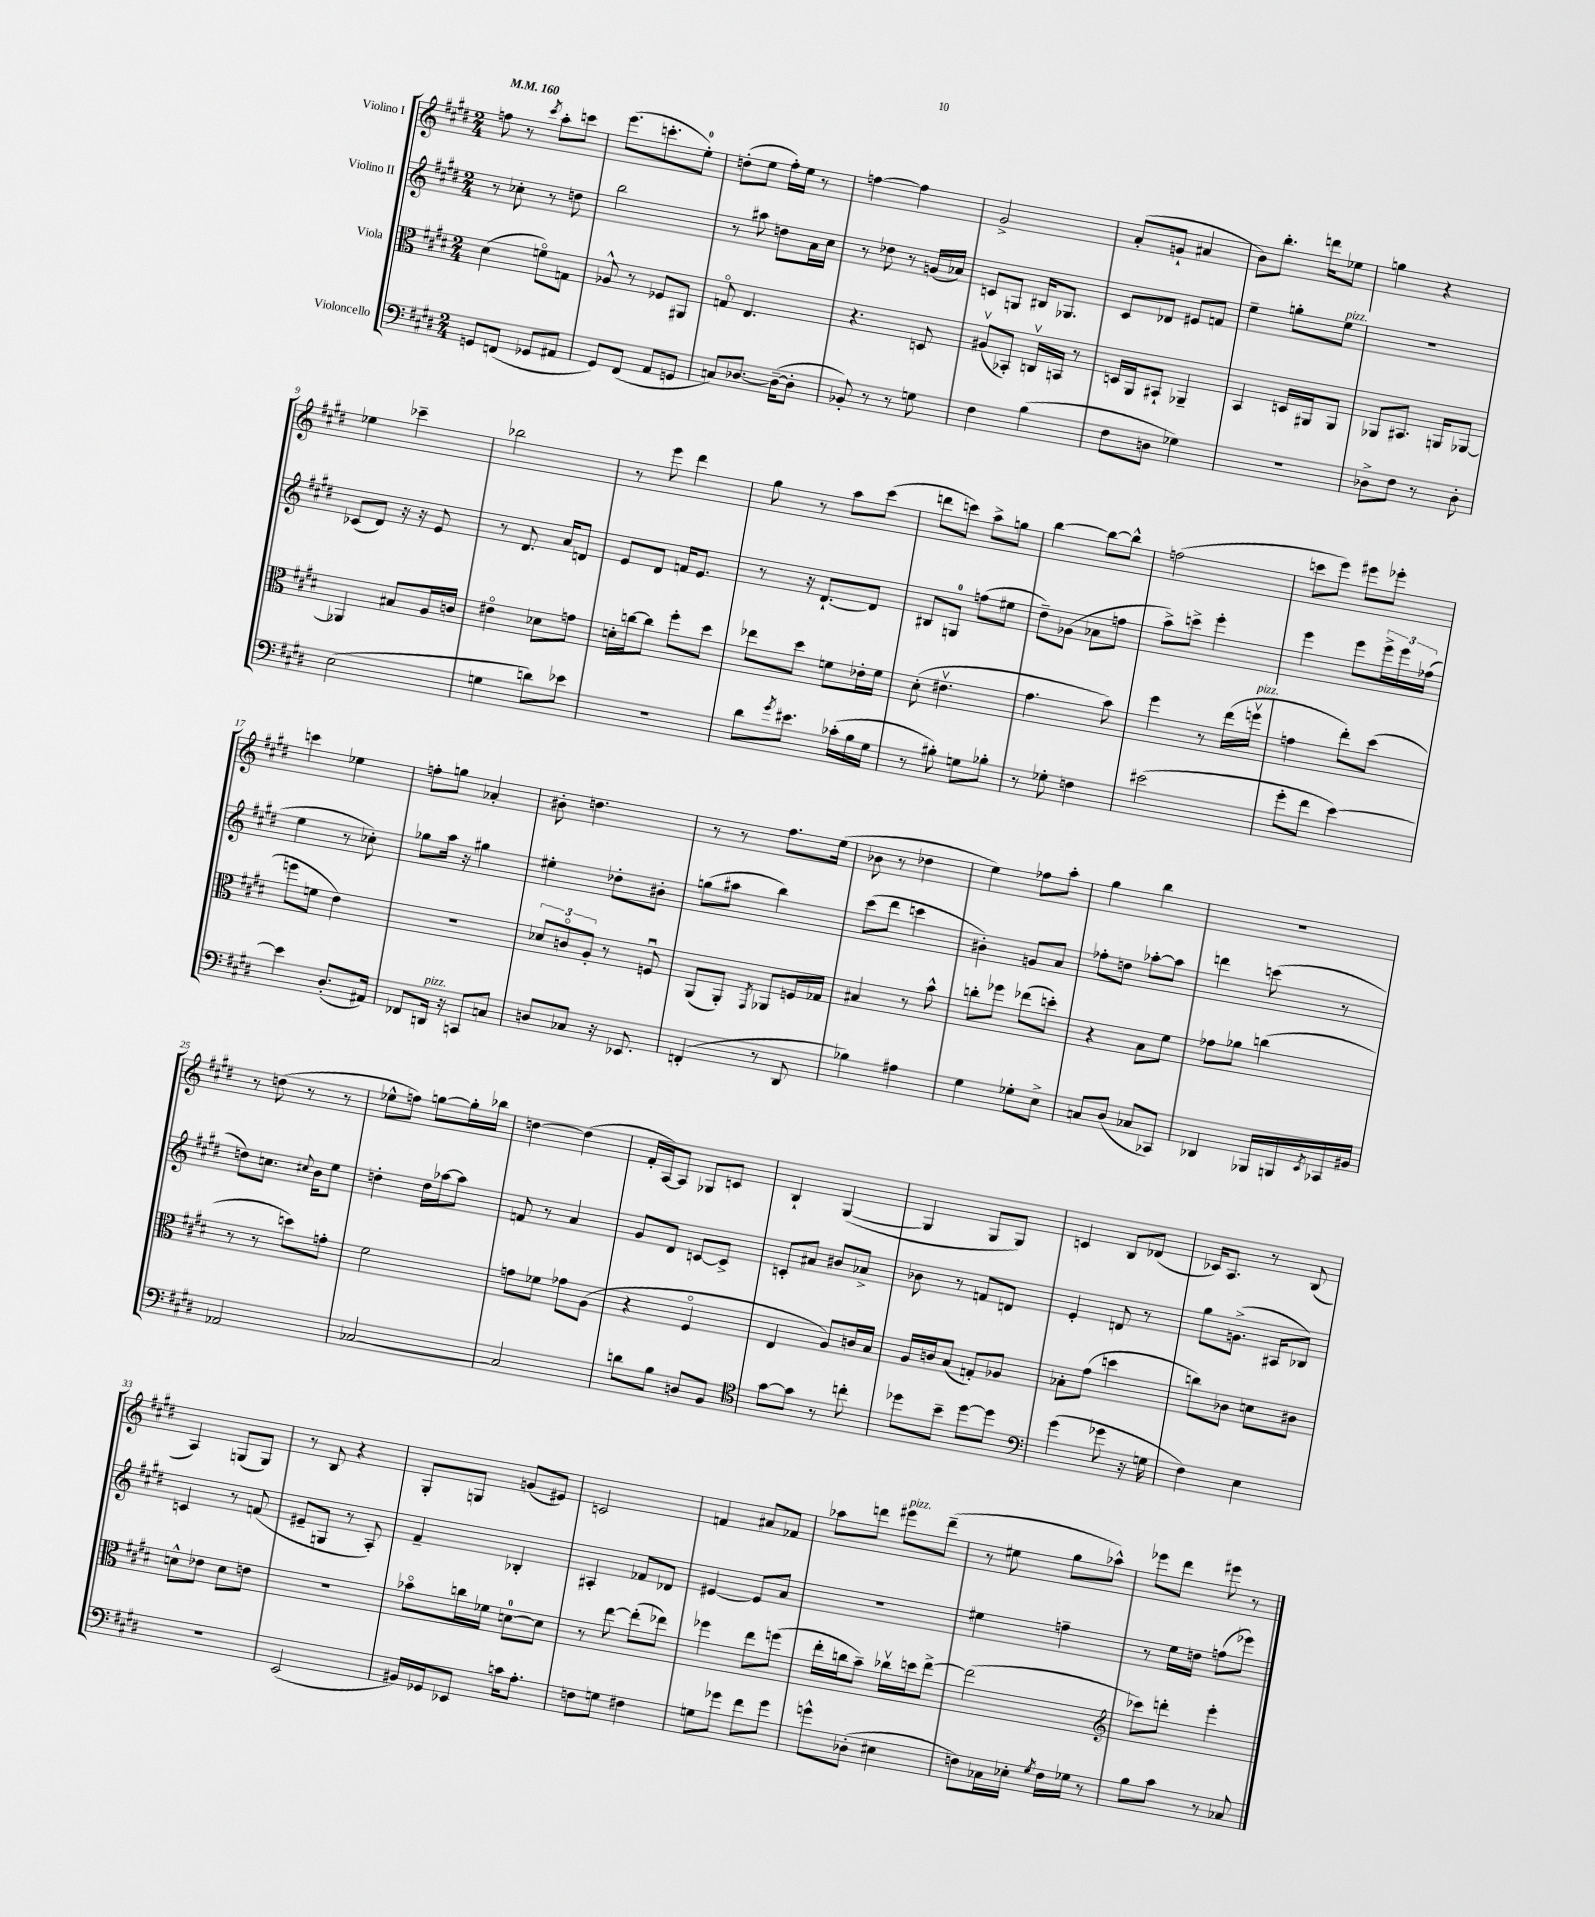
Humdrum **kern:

**kern	**kern	**kern	**kern
*part4	*part3	*part2	*part1
*staff4	*staff3	*staff2	*staff1
*I"Violoncello	*I"Viola	*I"Violino II	*I"Violino I
*clefF4	*clefC3	*clefG2	*clefG2
*k[f#c#g#d#]	*k[f#c#g#d#]	*k[f#c#g#d#]	*k[f#c#g#d#]
*M2/4	*M2/4	*M2/4	*M2/4
*MM160	*MM160	*MM160	*MM160
=1	=1	=1	=1
8GGn/L	(4d#\	8r	8ffn\
(8FFn/J	.	8cc-X'\	8r
.	.	.	8qccc#/
8GG-X/L	8fn\L)	8r	8aa'\L
8AA#X/J	8Gn\J	8ddn\	8cccn\J
=2	=2	=2	=2
8GG#/L)	8A-X^^/	2bb\	(8.eee\L
(8FF#/J	8r	.	.
.	.	.	8.cccn'\
8AA/L	8F-X/L	.	.
8GGn/J	8AA#X/J	.	8ee'\J)
=3	=3	=3	=3
8Cn/L)	8Gn/	8r	(8ddn'\L
[8.D-X/J	4.E/	8aa#X\	8ee\J
.	.	8ddn\L	16ff#'\LL)
(16D-~\KL_	.	.	16ee\JJ
8D-'\J]	.	16a\L	8r
.	.	16cc#\JJ	.
=4	=4	=4	=4
8BB-X'/)	4.r	8r	[4ffn\
8r	.	8dd-X\	.
8r	.	8r	4ff\]
8Gn\	8Dn/	(16gn/LL	.
.	.	16a-X/JJ)	.
=5	=5	=5	=5
4F#\	(8A#Xv/L	8cn/L	2g#^/
.	8BB-X'/J)	8Gn/J	.
(4B\	16Cnv/LL	16B#X/KL	.
.	16BBn/JJ	8.G-X/J	.
.	8r	.	.
=6	=6	=6	=6
8F#\L	16Dn/LL	8c#/L	(8a'/L
.	16AA/J	.	.
8Dn\J	8BB#X`/J	8d-X/J	8gn`/J
4G-X\)	4AA-X~/	8e#X/L	4a#X/
.	.	8fn/J	.
=7	=7	=7	=7
2r	4BB/	4ee~\	8b\L)
.	.	.	8.bb'\J
.	16Dn/LL	8ggn'\L	.
.	16AA#X/J	.	16dddn\KL
!	!	!LO:TX:a:i:t=pizz.	!
.	8AA#/J	8ee\J	8ee-X\J
=8	=8	=8	=8
8D-X^\L	8AA-X/L	2r	4ggn\
8F#\J	8.BB#X/J	.	.
8r	.	.	4r
.	16AAn/KL	.	.
8D-'\	[8AA-X/J	.	.
!!LO:LB:g=z
=9	=9	=9	=9
(2E\	4AA-X/]	(8c-X/L	4ee-X\
.	.	8d#/J)	.
.	8B#X/L	16r	4ccc-X~\
.	.	16r	.
.	16A/L	8e/	.
.	16cn/JJ	.	.
=10	=10	=10	=10
4Gn\	4e#X\	8r	2bb-X\
.	.	8.d#/	.
8dn\L)	8d-X\L	.	.
.	.	16a/KL	.
8e-X\J	8gn\J	8dn/J	.
=11	=11	=11	=11
2r	16dn'\LL	8e/L	8r
.	[16ccn\J	.	.
.	8cc\J]	8d#/J	8eee\
.	8ff#'\L	16fn/KL	4ddd#\
.	.	8.e/J	.
.	8dd#\J	.	.
=12	=12	=12	=12
8d#\L	8ee-X\L	8r	8gg#\
8qg#/	.	.	.
8.e#X\J	8dd#\J	16r	8r
.	.	[8.d#`/L	.
.	8fn\L	.	8aa\L
(16c-X'\LL	.	.	.
16B\	16e-X'\L	8d#/J]	(8ccc#\J
16G#\JJ	16f\JJ	.	.
=13	=13	=13	=13
8r	(8d#'\	8B#X/L	8dddn\L
8B#X'\)	4.e#Xv\	8Gn/J	8cccn\J)
8Gn\L	.	(8ffn\L	8aa^\L
8B-X'\J	.	8ee#X\J	8ggn\J
=14	=14	=14	=14
8r	4.g#\	8dd#~\L)	[4bb\
8G-X'\	.	(8g-X\J	.
4Fn\	.	8a-X\L	8bb\L_
.	8b\)	8ffn\J	8bb^^\J]
=15	=15	=15	=15
(2e#X\	4ff#\	8aa^\L)	(2ffn\
.	.	8cccn^\J	.
.	8r	4eee'\	.
.	(16ee\LL	.	.
!	!LO:TX:a:i:t=pizz.	!	!
.	16ffnv\JJ	.	.
=16	=16	=16	=16
8g#'\L	4gn\	4eee\	8cccn\L
8f#\J	.	.	8eee\J)
[4e\)	8ee'\L)	8eee\L	8eee#X\L
.	(8dd#\J	24eee^\L	8eee-X'\J
.	.	24eee\	.
.	.	(24ff-X\JJ	.
!!LO:LB:g=z
=17	=17	=17	=17
4e\]	8ffn\L	4ee\	4cccn\
.	8fn\J	.	.
(8.D#'/L	4e\)	8r	4ee-X\
.	.	8cc-X'\)	.
16AA#X/Jk)	.	.	.
=18	=18	=18	=18
8FF-X/L	2r	8gg-X\L	8ffn'\L
!LO:TX:a:i:t=pizz.	!	!	!
16DDn/Jk	.	16aa\Jk	8ggn\J
16r	.	16r	.
8CCn/L	.	4gg#X\	4a-X'/
8Cn/J	.	.	.
=19	=19	=19	=19
8Dn/L	12d-X/L	4ee#X'\	8b#X'\
.	12cn/	.	.
8C-X/J	.	.	4.ddn\
.	12A'/J	.	.
16r	8r	8dd-X'\L	.
8.EE-X/	.	.	.
.	8Fnu/	8b#X'\J	.
=20	=20	=20	=20
(4FFn'/	(8AA/L	(8ggn\L	8r
.	8AA'/J)	8aa#X\J	8r
.	8qGG#/	.	.
8r	8AA-X/L	4bb\)	8.ff#\L
8DD#/	16Fn/L	.	.
.	16G-X/JJ	.	(16ee\Jk
=21	=21	=21	=21
4B-X\)	4B#X/	(8ccc#\L	8b-X\
.	.	8ddd#\J	8r
4A#X\	8r	4cccn\	4dd-X\
.	8b^^\	.	.
=22	=22	=22	=22
4G#\	8ccn'\L	4b#X'\)	4ee\)
.	8ff-X\J	.	.
8G-X'\L	(8ee-X\L	8gn/L	8ff-X\L
8E^\J	8ddn'\J)	8a/J	8aa'\J
=23	=23	=23	=23
8Cn/L	4r	8ff-X'\L	4gg#\
(8D#/J	.	8ddn\J	.
8C-X/L	8B\L	[8aa-X'\L	4bb\
8CC-X/J)	8f#\J	8aa-\J]	.
=24	=24	=24	=24
4DD-X/	8g-X\L	4dddn\	2r
.	8a-X\J	.	.
16BBB-X/LL	(4ccn\	(8cccn\	.
16BBBn/	.	.	.
8qEE/	.	.	.
16CC-X/	.	8r	.
16BB#X/JJ	.	.	.
!!LO:LB:g=z
=25	=25	=25	=25
2AA-X/	8r	8ddn\L)	8r
.	8r	8.ccn\J	(8ddn\
.	8ddn\L)	.	8r
.	.	8qqcc#X/	.
.	.	16b\KL	.
.	8gn'\J	8ee\J	8r
=26	=26	=26	=26
[2C-X/	2f#\	4ddn'\	8ee-X^^\L
.	.	.	8ffn\J)
.	.	16dd\LL	[8ggn\L
.	.	[16aa-X\J	.
.	.	8aa-\J]	16gg'\L]
.	.	.	16bb-X\JJ
=27	=27	=27	=27
2C-/]	8gn\L	8fn/	[4ddn\
.	8f-X\J	8r	.
.	8g-X\L	4a/	(4dd\]
.	(8A\J	.	.
=28	=28	=28	=28
8dn\L	4r	8g#/L	16f#'/LL
.	.	.	[16A/J)
8B\J	.	8d#/J	8A/J]
8Dn/L	4F#/	[8cn/L	8G-X/L
8BB/J	.	8c^/J]	8cn/J
=29	=29	=29	=29
*clefC4	*	*	*
[8g#\L	4E/	8cn'/L	4B`/
8g#\J]	.	8a#X/J	.
8r	8A/L)	8b#X/L	([4G#/
8ccn'\	16cn/L	8a-X^/J	.
.	16B/JJ	.	.
=30	=30	=30	=30
8dd-X\L	16A/LL	8b-X\	4G#/]
.	16cn/J	.	.
8b~\J	(8B/J	8r	.
[8dd-\L	8Gn'/L)	8fn/L	8G#/L
8dd-\J]	8A-X/J	8dn/J	8G#/J)
=31	=31	=31	=31
*clefF4	*	*	*
(4g#\	8B-X'\L	4e'/	4cn/
.	(8g#\J	.	.
8g-X\	4ddn\	8dn/	8B/L
16r	.	8r	(8d-X/J
16Gn\	.	.	.
=32	=32	=32	=32
4F#\)	8ccn\L)	8gg#\L	16c-X/KL)
.	.	.	8.A/J
.	8c-X\J	(8.gn^\J	.
4E\	8dn\L	.	8r
.	.	16A#X/KL	.
.	8c#X\J	8B-X/J)	(8B/
!!LO:LB:g=z
=33	=33	=33	=33
2r	8dn^^\L	4cn/	4A/)
.	8e-X\J	.	.
.	8d\L	8r	(8Gn/L
.	8en\J	(8fn/	8G/J)
=34	=34	=34	=34
(2EE/	2r	8e#X~/L	8r
.	.	8Gn/J	8B/
.	.	8r	4r
.	.	8A'/)	.
=35	=35	=35	=35
16BB#X/LL)	8b-X\L	4f#~/	8G#'/L
16GG-X/J	.	.	.
8EE-X/J	16ccn\L	.	8Gn/J
.	16f-X\JJ	.	.
16cn\KL	[8dn\L	4B-X'/	(8gn/L
8.A'\J	.	.	.
.	8d\J]	.	8e#X/J)
=36	=36	=36	=36
8Fn\L	8r	4A#X'/	2cn/
8Gn\J	[8ee\	.	.
4F#X\	(8ee'\L]	8f-X/L	.
.	8ee-X\J)	8d-X/J	.
=37	=37	=37	=37
8Gn\L	4ff-X\	[4e#X/	4fn/
8g-X\J	.	.	.
8f#\L	8ee\L	8e#/L]	8a#X/L
8g-\J	(8ffn\J	8a/J	8f-X/J
=38	=38	=38	=38
8gn^^\L	16ee'\LL	2r	8aa-X\L
.	16ccn\J	.	.
(8D-X'\J	8b~\J)	.	8dddn\J
!	!	!	!LO:TX:a:i:t=pizz.
4E#X\	16cc-Xv\LL	.	8eee#X\L
.	16ddn\J	.	.
.	[8ee^\J	.	(8ddd~\J
=39	=39	=39	=39
8Fn\L)	(2ee\]	4ee#X\	8r
16C-X\L	.	.	8ee#X\
16E-X'\JJ	.	.	.
8qG#/	.	.	.
16F\LL	.	4ffn~\	8gg#\L
16G-X\JJ	.	.	.
8r	.	.	8aa-X^^\J)
=40	=40	=40	=40
*	*clefG2	*	*
8B\L	8ccc-X\L)	8r	8eee-X\L
8c#\J	8dddn'\J	16ee\LL	8ddd#\J
.	.	16ddn\JJ	.
8r	4eee'\	(8ffn\L	8eee#X\
8C-X/	.	8eee-X\J)	8r
==	==	==	==
*-	*-	*-	*-
